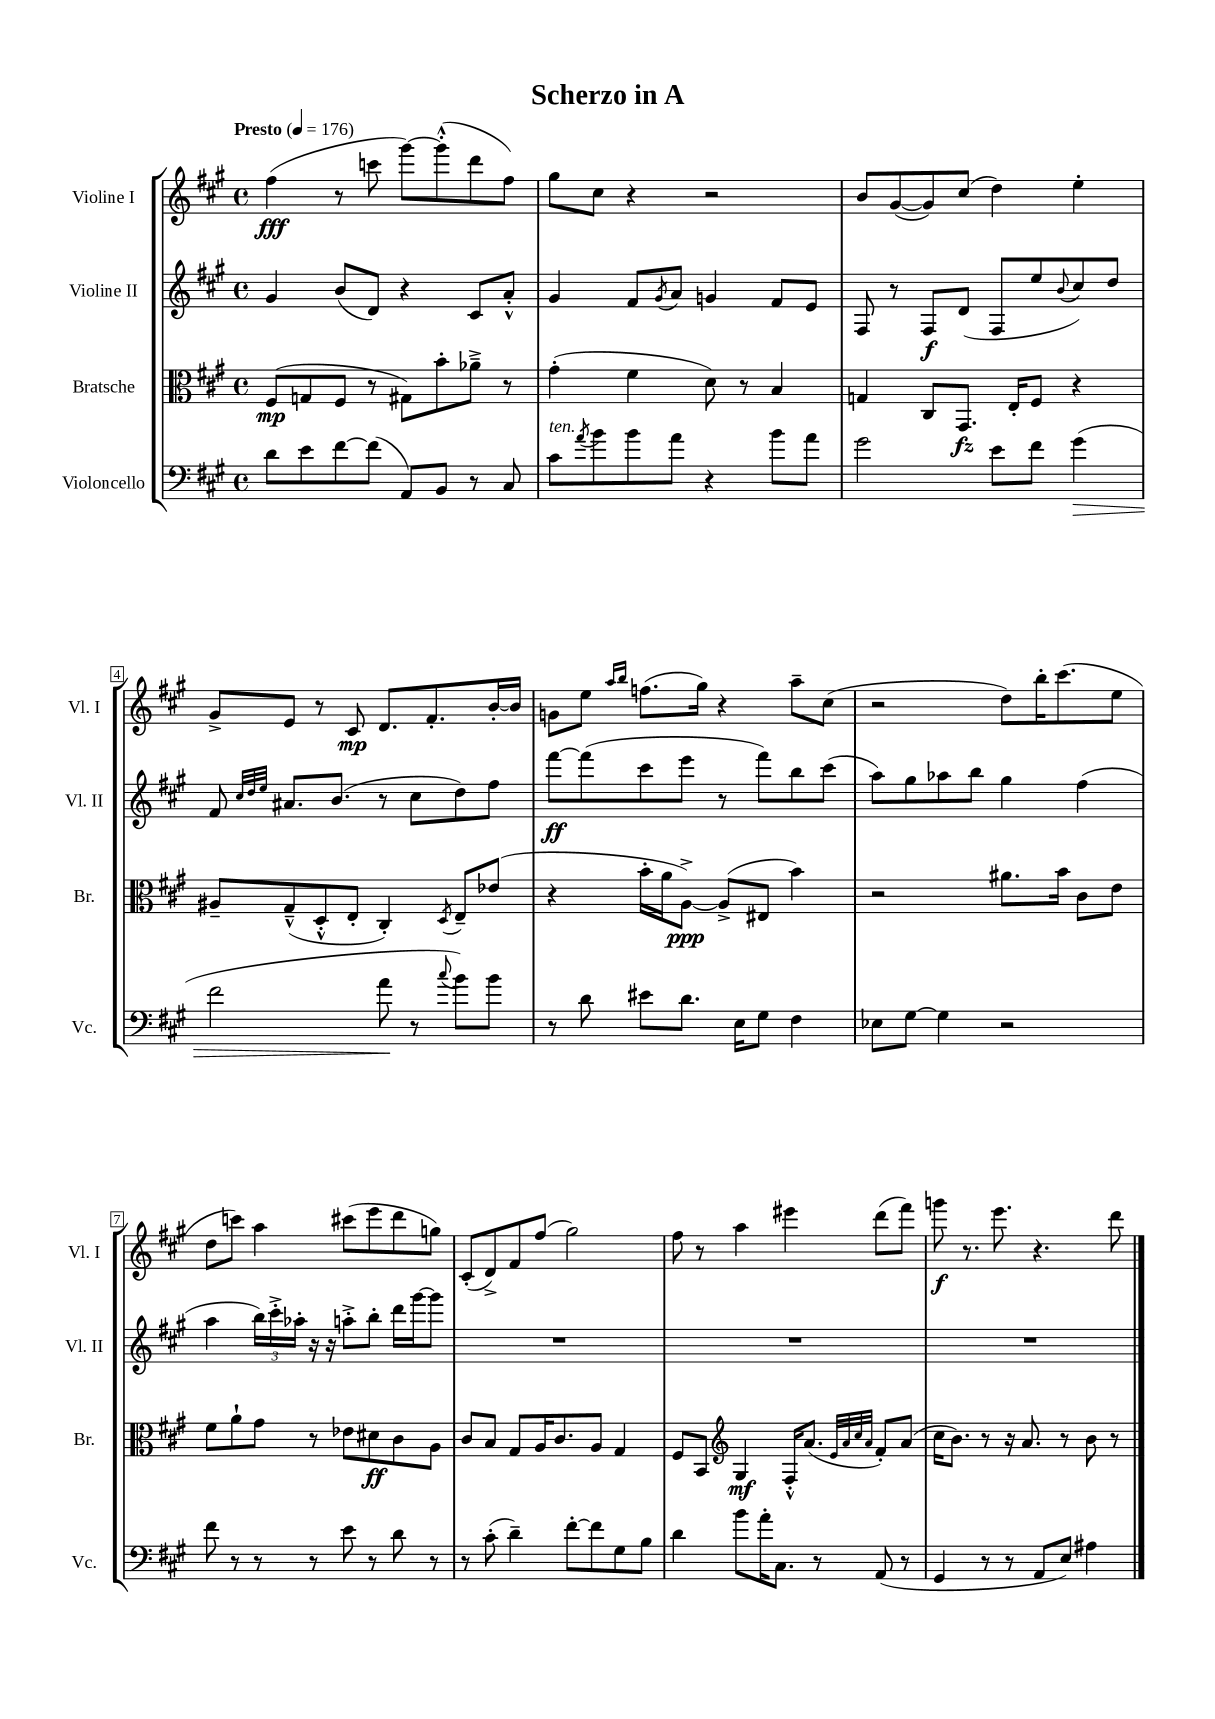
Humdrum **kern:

**kern	**dynam	**kern	**dynam	**kern	**dynam	**kern	**dynam
*part4	*part4	*part3	*part3	*part2	*part2	*part1	*part1
*staff4	*staff4	*staff3	*staff3	*staff2	*staff2	*staff1	*staff1
*I"Violoncello	*	*I"Bratsche	*	*I"Violine II	*	*I"Violine I	*
*I'Vc.	*	*I'Br.	*	*I'Vl. II	*	*I'Vl. I	*
*clefF4	*	*clefC3	*	*clefG2	*	*clefG2	*
*k[f#c#g#]	*	*k[f#c#g#]	*	*k[f#c#g#]	*	*k[f#c#g#]	*
*M4/4	*	*M4/4	*	*M4/4	*	*M4/4	*
*met(c)	*	*met(c)	*	*met(c)	*	*met(c)	*
*MM176	*	*MM176	*	*MM176	*	*MM176	*
=1	=1	=1	=1	=1	=1	=1	=1
!	!	!	!	!	!	!LO:TX:a:B:t=Presto	!
8d\L	.	(8F#/L	mp	4g#/	.	(4ff#\	fff
8e\	.	8Gn/	.	.	.	.	.
[8f#\	.	8F#/J	.	(8b/L	.	8r	.
(8f#\J]	.	8r	.	8d/J)	.	8cccn\	.
8AA/L)	.	8G#X\L)	.	4r	.	[8ggg#\L)	.
8BB/J	.	8b'\	.	.	.	(8ggg#'^^\]	.
8r	.	8a-X~^\J	.	8c#/L	.	8ddd\	.
8C#/	.	8r	.	8a'^^/J	.	8ff#\J)	.
=2	=2	=2	=2	=2	=2	=2	=2
!LO:TX:a:i:t=ten.	!	!	!	!	!	!	!
8c#\L	.	(4g#'\	.	4g#/	.	8gg#\L	.
8qa/	.	.	.	.	.	.	.
8b\	.	.	.	.	.	8cc#\J	.
8b\	.	4f#\	.	8f#/L	.	4r	.
.	.	.	.	8qg#/	.	.	.
8a\J	.	.	.	8a/J	.	.	.
4r	.	8d\)	.	4gn/	.	2r	.
.	.	8r	.	.	.	.	.
8b\L	.	4B/	.	8f#/L	.	.	.
8a\J	.	.	.	8e/J	.	.	.
=3	=3	=3	=3	=3	=3	=3	=3
2g#\	.	4Gn/	.	8F#/	.	8b/L	.
.	.	.	.	8r	.	([8g#/	.
.	.	8C#/L	.	8F#/L	f	8g#/])	.
.	.	8.GG#/J	fz	(8d/J	.	(8cc#/J	.
8e\L	.	.	.	8F#/L	.	4dd\)	.
.	.	16E'/KL	.	.	.	.	.
8f#\J	.	8F#/J	.	8ee/	.	.	.
.	.	.	.	8qqb/	.	.	.
!	!LO:HP:b	!	!	!	!	!	!
(4g#\	>	4r	.	8cc#/)	.	4ee'\	.
.	.	.	.	8dd/J	.	.	.
!!LO:LB:g=z
=4	=4	=4	=4	=4	=4	=4	=4
2f#\	.	8A#X~/L	.	8f#/	.	8g#^/L	.
.	.	.	.	32qqcc#/LLL	.	.	.
.	.	.	.	32qqdd/	.	.	.
.	.	.	.	32qqee/JJJ	.	.	.
.	.	(8G#~^^/	.	8.a#X/L	.	8e/J	.
.	.	8D'^^/	.	.	.	8r	.
.	.	.	.	(8.b/J	.	.	.
.	.	8E'/J	.	.	.	8c#/	mp
8a\	.	4C#'/)	.	8r	.	8.d/L	.
8r	]	.	.	8cc#\L	.	.	.
.	.	.	.	.	.	8.f#'/	.
8qqcc#/	.	8qD/	.	.	.	.	.
8b\L)	.	8E~/L	.	8dd\)	.	.	.
8b\J	.	(8e-X/J	.	8ff#\J	.	[16b'/L	.
.	.	.	.	.	.	16b/JJ]	.
=5	=5	=5	=5	=5	=5	=5	=5
8r	.	4r	.	[8fff#\L	ff	8gn\L	.
8d\	.	.	.	(8fff#\]	.	8ee\J	.
.	.	.	.	.	.	16qqaa/LL	.
.	.	.	.	.	.	16qqbb/JJ	.
8e#X\L	.	16b'\LL	.	8ccc#\	.	(8.ffn\L	.
.	.	16a\J	.	.	.	.	.
8.d\J	.	[8A^\J)	ppp	8eee\J	.	.	.
.	.	.	.	.	.	16gg#\Jk)	.
.	.	(8A^/L]	.	8r	.	4r	.
16E\KL	.	.	.	.	.	.	.
8G#\J	.	8E#X/J	.	8fff#\L)	.	.	.
4F#\	.	4b\)	.	8bb\	.	8aa~\L	.
.	.	.	.	(8ccc#\J	.	(8cc#\J	.
=6	=6	=6	=6	=6	=6	=6	=6
8E-X\L	.	2r	.	8aa\L)	.	2r	.
[8G#\J	.	.	.	8gg#\	.	.	.
4G#\]	.	.	.	8aa-X\	.	.	.
.	.	.	.	8bb\J	.	.	.
2r	.	8.a#X\L	.	4gg#\	.	8dd\L)	.
.	.	.	.	.	.	16bb'\K	.
.	.	16b\Jk	.	.	.	(8.ccc#\	.
.	.	8c#\L	.	(4ff#\	.	.	.
.	.	8e\J	.	.	.	8ee\J	.
!!LO:LB:g=z
=7	=7	=7	=7	=7	=7	=7	=7
8f#\	.	8f#\L	.	4aa\	.	8dd\L	.
8r	.	8a`\	.	.	.	8cccn\J)	.
8r	.	8g#\J	.	24bb\LL)	.	4aa\	.
.	.	.	.	24ccc#'^\	.	.	.
.	.	.	.	24aa-X'\JJ	.	.	.
8r	.	8r	.	16r	.	.	.
.	.	.	.	16r	.	.	.
8e\	.	8e-X\L	.	8aan'^\L	.	(8ccc#X\L	.
8r	.	8d#X\	ff	8bb'\J	.	8eee\	.
8d\	.	8c#\	.	16ddd\LL	.	8ddd\	.
.	.	.	.	[16ggg#\J	.	.	.
8r	.	8A\J	.	8ggg#\J]	.	8ggn\J)	.
=8	=8	=8	=8	=8	=8	=8	=8
8r	.	8c#/L	.	1r	.	(8c#'/L	.
(8c#'\	.	8B/J	.	.	.	8d^/)	.
4d~\)	.	8G#/L	.	.	.	8f#/	.
.	.	16A/K	.	.	.	(8ff#/J	.
.	.	8.c#/	.	.	.	.	.
[8f#'\L	.	.	.	.	.	2gg#\)	.
8f#\]	.	8A/J	.	.	.	.	.
8G#\	.	4G#/	.	.	.	.	.
8B\J	.	.	.	.	.	.	.
=9	=9	=9	=9	=9	=9	=9	=9
4d\	.	8F#/L	.	1r	.	8ff#\	.
.	.	8BB/J	.	.	.	8r	.
*	*	*clefG2	*	*	*	*	*
8b\L	.	4G#/	mf	.	.	4aa\	.
16a'\K	.	.	.	.	.	.	.
8.C#\J	.	.	.	.	.	.	.
.	.	16F#'^^/KL	.	.	.	4eee#X\	.
.	.	(8.a/J	.	.	.	.	.
8r	.	.	.	.	.	.	.
.	.	32qqe/LLL	.	.	.	.	.
.	.	32qqa/	.	.	.	.	.
.	.	32qqcc#/	.	.	.	.	.
.	.	32qqa/JJJ	.	.	.	.	.
(8AA/	.	8f#'/L)	.	.	.	(8ddd\L	.
8r	.	(8a/J	.	.	.	8fff#\J)	.
=10	=10	=10	=10	=10	=10	=10	=10
4GG#/	.	16cc#\KL	.	1r	.	8gggn\	f
.	.	8.b\J)	.	.	.	.	.
.	.	.	.	.	.	8.r	.
8r	.	8r	.	.	.	.	.
.	.	.	.	.	.	8.eee\	.
8r	.	16r	.	.	.	.	.
.	.	8.a/	.	.	.	.	.
8AA/L	.	.	.	.	.	4.r	.
8E/J)	.	8r	.	.	.	.	.
4A#X\	.	8b\	.	.	.	.	.
.	.	8r	.	.	.	8ddd\	.
==	==	==	==	==	==	==	==
*-	*-	*-	*-	*-	*-	*-	*-
